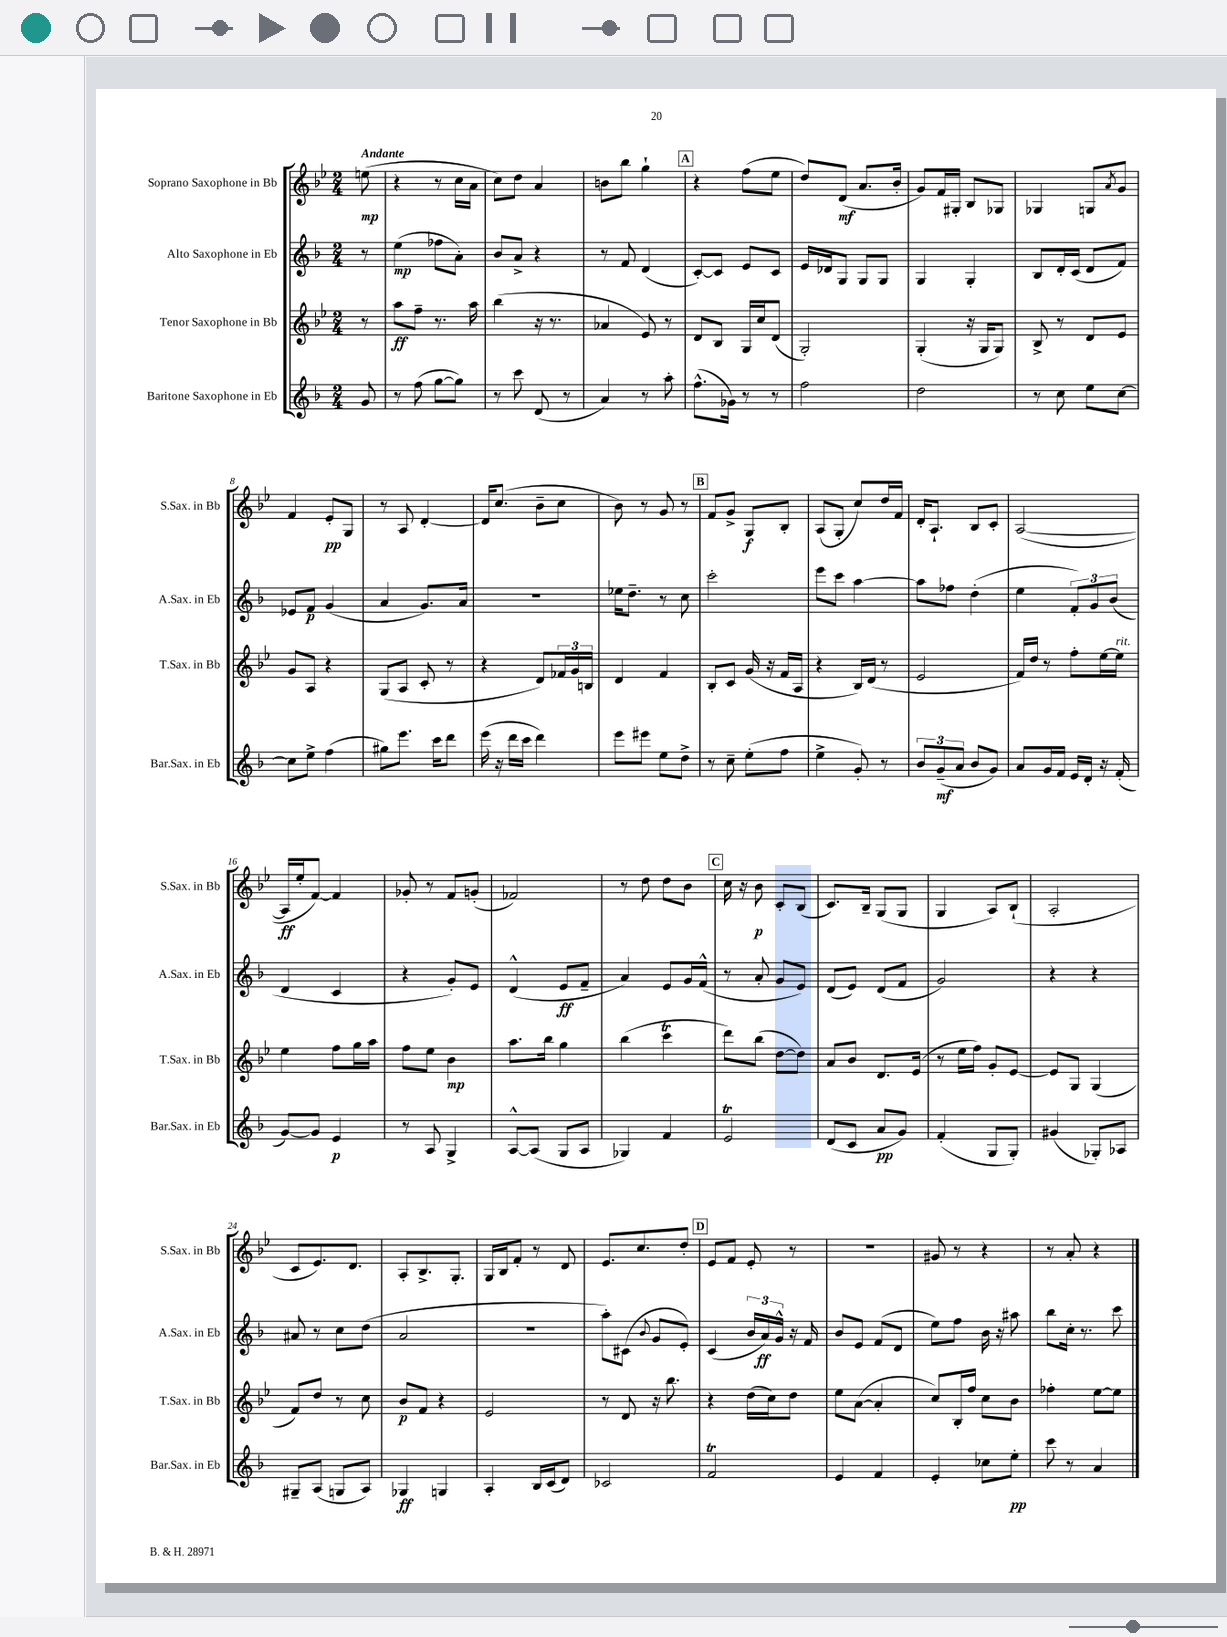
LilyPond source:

<<
\new StaffGroup <<
\new Staff = "s0" \with { instrumentName = "Soprano Saxophone in Bb" shortInstrumentName = "S.Sax. in Bb" } {
    \clef treble \key bes \major \numericTimeSignature \time 2/4 \partial 8 \tempo "Andante"
    e''8\mp( |
    r4 r8 c''16 a'16 |
    c''8) d''8 a'4 |
    b'8 bes''8 g''4-! |
    \mark \markup { \box "A" } r4 f''8( ees''8 |
    d''8) d'8\mf( a'8. bes'16-. |
    g'8) f'16 gis16-. bes8 ges8 |
    ges4 g8 \acciaccatura { a'8 } g'8 |
    f'4 ees'8-.\pp g8 |
    r8 a8 d'4~-. |
    d'16 c''8.( bes'8-- c''8 |
    bes'8) r8 g'8 r8 |
    \mark \markup { \box "B" } f'8 g'8-> g8\f bes8-. |
    a8( g8-. c''8) d''16 f'16 |
    d'16-. a8.-! bes8 c'8-. |
    a2~( |
    a16\ff ees''16-. f'8~) f'4 |
    ges'8-. r8 f'8 g'8-.( |
    fes'2) |
    r8 d''8 d''8 bes'8 |
    \mark \markup { \box "C" } c''16 r16 bes'8\p c'8-. bes8( |
    c'8.) bes16-- g8( g8 |
    g4 a8) bes8-!( |
    a2-. |
    c'8 ees'8.) d'8. |
    a8-. bes8.-> g8.-. |
    g16 bes16 f'8-. r8 d'8 |
    ees'8. c''8. d''8-. |
    \mark \markup { \box "D" } ees'8 f'8 ees'8-. r8 |
    R2 |
    gis'8 r8 r4 |
    r8 a'8-. r4 \bar "|." |
}
\new Staff = "s1" \with { instrumentName = "Alto Saxophone in Eb" shortInstrumentName = "A.Sax. in Eb" } {
    \clef treble \key f \major \numericTimeSignature \time 2/4 \partial 8
    r8 |
    e''4\mp( fes''8 a'8-.) |
    bes'8 a'8-> r4 |
    r8 f'8 d'4( |
    \mark \markup { \box "A" } c'8~-.) c'8 e'8 c'8 |
    e'16 des'16 g8 g8 g8 |
    g4 g4-. |
    bes8 d'16-. c'16( d'8 f'8) |
    ees'8 f'8\p g'4( |
    a'4 g'8.) a'16 |
    r2 |
    ees''16 d''8.-- r8 c''8 |
    \mark \markup { \box "B" } c'''2-. |
    e'''8 c'''8 a''4~ |
    a''8 fes''8 d''4-.( |
    e''4 \tuplet 3/2 { f'8-.) g'8 bes'8( } |
    d'4 c'4 |
    r4 g'8-.) e'8 |
    d'4-^( e'8\ff f'8-- |
    a'4) e'8 g'16 f'16-^( |
    \mark \markup { \box "C" } r8 a'8-. g'8 e'8) |
    d'8( e'8) d'8( f'8 |
    g'2) |
    r4 r4 |
    ais'8 r8 c''8 d''8( |
    a'2 |
    r2 |
    a''8-.) cis'8( \appoggiatura { bes'8 } g'8 e'8-.) |
    \mark \markup { \box "D" } c'4( \tuplet 3/2 { bes'16 a'16\ff) g'16-^ } r16 f'16 |
    bes'8 e'8 f'8( d'8 |
    e''8) f''8 bes'16 r16 ais''8 |
    bes''8 c''16-. r8. c'''8 \bar "|." |
}
\new Staff = "s2" \with { instrumentName = "Tenor Saxophone in Bb" shortInstrumentName = "T.Sax. in Bb" } {
    \clef treble \key bes \major \numericTimeSignature \time 2/4 \partial 8
    r8 |
    a''8\ff f''8-- r8. a''16 |
    bes''4( r16 r8. |
    aes'4 ees'8) r8 |
    \mark \markup { \box "A" } d'8 bes8 g16 c''16 d'8( |
    g2-.) |
    g4-.( r16 g16 g8) |
    bes8-> r8 d'8 ees'8 |
    g'8 a8 r4 |
    g8( a8 c'8-. r8 |
    r4 d'8) \tuplet 3/2 { fes'16 g'16 b16 } |
    d'4 f'4 |
    \mark \markup { \box "B" } bes8-. c'8 g'16( r16 f'16 a16 |
    r4 bes16) d'16( r8 |
    ees'2 |
    f'16) d''16 r8 f''8-. ees''16~ ees''16^\markup { \italic "rit." } |
    ees''4 f''8 g''16 a''16 |
    f''8 ees''8 bes'4\mp |
    a''8. bes''16 g''4 |
    bes''4( c'''4\trill |
    \mark \markup { \box "C" } d'''8) bes''8( d''8~ d''8) |
    a'8 bes'8 d'8. ees'16( |
    r8 ees''16 f''16) g'8-. ees'8~ |
    ees'8 g8 g4( |
    f'8) d''8 r8 c''8 |
    bes'8\p f'8 r4 |
    ees'2 |
    r8 d'8 r16 bes''8. |
    \mark \markup { \box "D" } r4 d''16( c''16) d''8 |
    ees''8 a'8~( a'4-. |
    c''8) bes16-. f''16 c''8 bes'8 |
    fes''4-. ees''8~ ees''8 \bar "|." |
}
\new Staff = "s3" \with { instrumentName = "Baritone Saxophone in Eb" shortInstrumentName = "Bar.Sax. in Eb" } {
    \clef treble \key f \major \numericTimeSignature \time 2/4 \partial 8
    g'8 |
    r8 f''8( g''8~ g''8) |
    r8 c'''8 d'8( r8 |
    a'4) r8 a''8-. |
    \mark \markup { \box "A" } f''8.-^( ges'16) r8 r8 |
    f''2 |
    d''2 |
    r8 c''8 e''8 c''8~ |
    c''8 e''8-> f''4( |
    gis''8) e'''8. c'''16 d'''8 |
    e'''16( r16 d'''16 c'''16 d'''4) |
    e'''8 eis'''8 e''8 d''8-> |
    \mark \markup { \box "B" } r8 c''8-- e''8-.( f''8 |
    e''4-> g'8-.) r8 |
    \tuplet 3/2 { bes'8 g'8--\mf( a'8 } bes'8 g'8) |
    a'8 g'16 f'16 e'16 d'16-. r16 f'16-.( |
    g'8~) g'8 e'4\p |
    r8 a8 g4-> |
    a8~-^ a8( g8 a8 |
    ges4) f'4 |
    \mark \markup { \box "C" } e'2\trill |
    d'8( c'8 a'8\pp g'8) |
    f'4-.( g8 g8-.) |
    gis'4( ges8-.) aes8 |
    gis8-- a8( g8 a8) |
    ges4\ff g4 |
    a4-. bes16 c'16( d'8) |
    ces'2 |
    \mark \markup { \box "D" } f'2\trill |
    e'4 f'4 |
    e'4-. ces''8 e''8-.\pp |
    c'''8 r8 a'4 \bar "|." |
}
>>
>>
